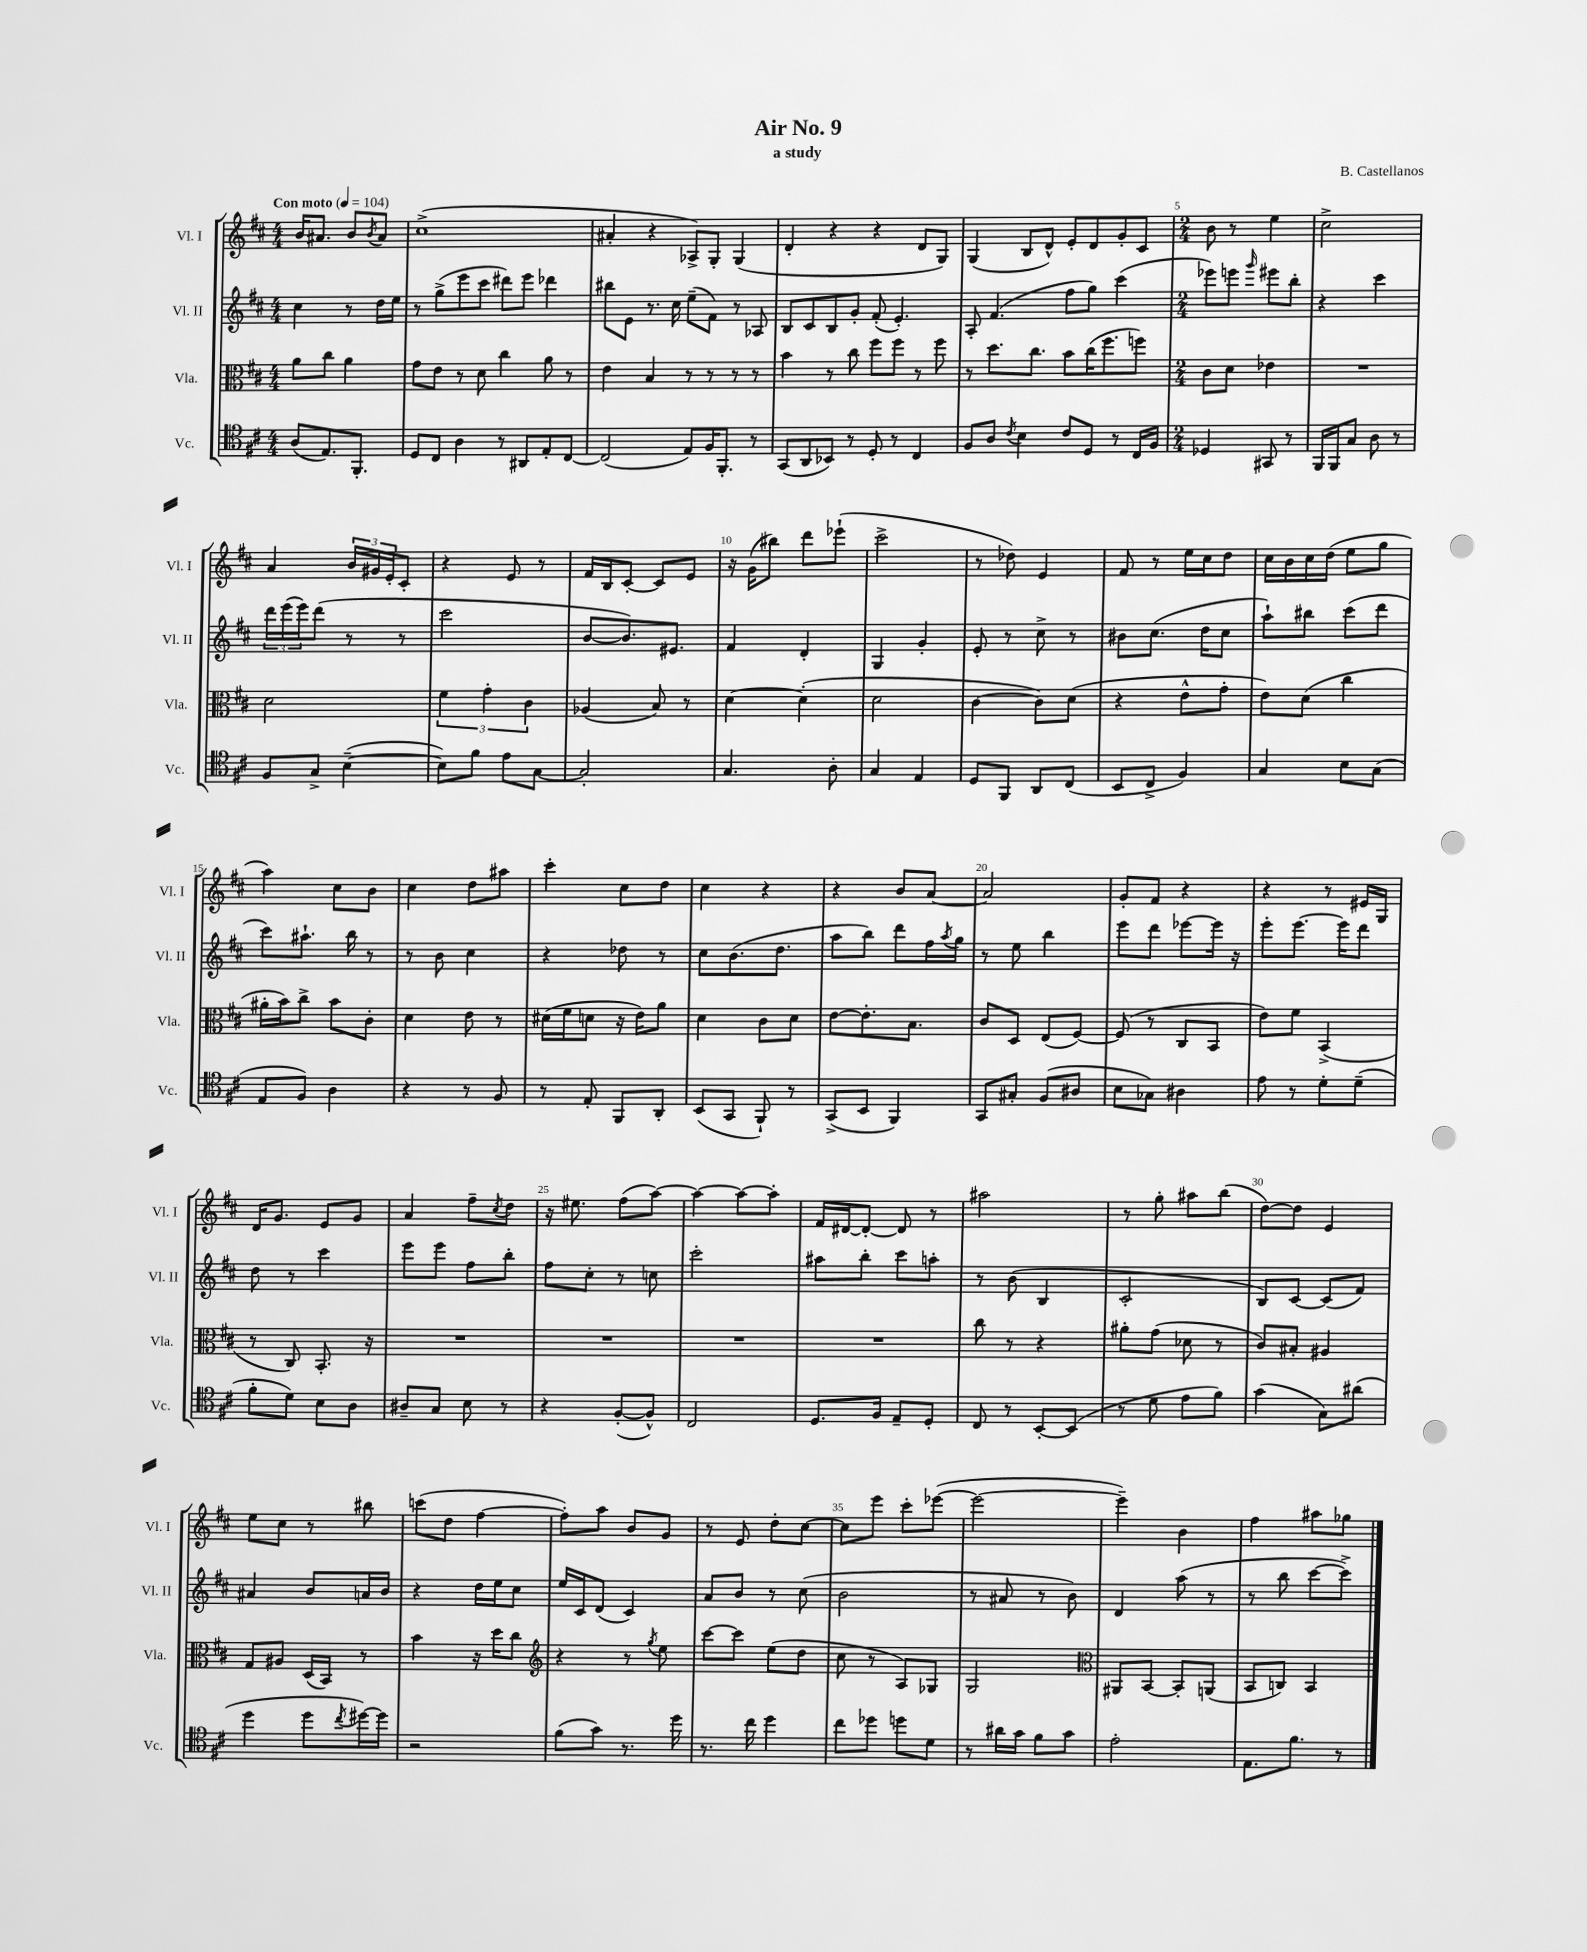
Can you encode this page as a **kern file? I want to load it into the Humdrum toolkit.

**kern	**kern	**kern	**kern
*part4	*part3	*part2	*part1
*staff4	*staff3	*staff2	*staff1
*I"Vc.	*I"Vla.	*I"Vl. II	*I"Vl. I
*I'Vc.	*I'Vla.	*I'Vl. II	*I'Vl. I
*clefC4	*clefC3	*clefG2	*clefG2
*k[f#c#]	*k[f#c#]	*k[f#c#]	*k[f#c#]
*M4/4	*M4/4	*M4/4	*M4/4
*MM104	*MM104	*MM104	*MM104
=	=	=	=
!	!	!	!LO:TX:a:B:t=Con moto
(8A/L	8a\L	4cc#\	16b/KL
.	.	.	8.a#X/J
8.E/)	8cc#\J	.	.
.	4a\	8r	8b/L
8.FF#'/J	.	.	.
.	.	.	8qb/
.	.	16dd\LL	8a#/J
.	.	16ee\JJ	.
=1	=1	=1	=1
8D/L	8g\L	8r	(1cc#^
8C#/J	8e\J	(8gg^\L	.
4A\	8r	8eee\	.
.	8d\	8ccc#\J	.
8r	4cc#\	8ddd#X\L)	.
8AA#X/L	.	8eee\J	.
8E'/	8a\	4ddd-X\	.
[8C#/J	8r	.	.
=2	=2	=2	=2
(2C#/]	4e\	8bb#X\L	4a#X'/
.	.	8e\J	.
.	4B/	8.r	4r
.	.	16cc#\	.
8E/L)	8r	(8ee~\L	8A-X^/L)
16F#/K	8r	8f#\J)	8G'/J
8.FF#'/J	.	.	.
.	8r	8r	(4G/
8r	8r	8A-X/	.
=3	=3	=3	=3
(8GG/L	4b\	8B/L	4d'/
8AA/	.	8c#/	.
8BB-X/J)	8r	8B/	4r
8r	8cc#\	8g'/J	.
8D'/	8ff#\L	(8f#'/	4r
8r	8ff#\J	4.e'/)	.
4C#/	8r	.	8d/L
.	8ff#\	.	8G/J)
=4	=4	=4	=4
8F#/L	8r	8A'/	(4G/
8A/J	8.dd\L	(4.f#/	.
8qc#/	.	.	.
4B\	.	.	8B/L
.	8.cc#\J	.	.
.	.	.	8d^^/J)
8c#/L	8b\L	8ff#\L	8e'/L
8D/J	(16cc#\K	8gg\J)	8d/
.	8.ff#\	.	.
8r	.	(4ccc#\	8g'/
16C#/LL	8ffn\J)	.	8c#/J
16F#/JJ	.	.	.
=5	=5	=5	=5
*M2/4	*M2/4	*M2/4	*M2/4
4D-X/	8c#\L	8eee-X\L)	8b\
.	8d\J	8eeen\J	8r
.	.	16qqggg/	.
8GG#X/	4e-X\	8eee#X\L	4ee\
8r	.	8bb'\J	.
=6	=6	=6	=6
16FF#/LL	2r	4r	2cc#^\
16FF#/J	.	.	.
8G/J	.	.	.
8A\	.	4ccc#\	.
8r	.	.	.
!!LO:LB:g=z
=7	=7	=7	=7
8F#/L	2d\	24ddd\LL	4a/
.	.	(24eee\	.
.	.	24eee\J)	.
8G^/J	.	(8ddd\J	.
([4B~\	.	8r	24b/LL
.	.	.	24g#X/
.	.	.	24e'/J
.	.	8r	8c#'/J
=8	=8	=8	=8
8B\L])	6f#\	2ccc#\	4r
8f#\J	.	.	.
.	6g'\	.	.
8e\L	.	.	8e/
.	6c#\	.	.
[8G\J	.	.	8r
=9	=9	=9	=9
2G'/]	(4A-X/	[8b/L	16f#/LL
.	.	.	16B/J
.	.	8.b/])	[8c#'/J
.	8B/)	.	8c#/L]
.	.	8.e#X/J	.
.	8r	.	8e/J
=10	=10	=10	=10
4.G/	[4d\	4f#/	16r
.	.	.	(16g\KL
.	.	.	8bb#X\J)
.	(4d'\]	4d'/	8ddd\L
8A'\	.	.	(8eee-X`\J
=11	=11	=11	=11
4G/	2d\	4G/	2ccc#^\
4E/	.	4g'/	.
=12	=12	=12	=12
8D/L	[4c#\	8e'/	8r
8FF#/J	.	8r	8dd-X\)
8AA/L	8c#\L])	8cc#^\	4e/
(8C#/J	(8d\J	8r	.
=13	=13	=13	=13
8BB/L	4r	8b#X\L	8f#/
8C#^/J	.	(8.cc#\J	8r
4F#/)	8e^^\L	.	16ee\LL
.	.	16dd\KL	16cc#\J
.	8g'\J	8cc#\J	8dd\J
=14	=14	=14	=14
4G/	8e\L)	8aa`\L)	16cc#\LL
.	.	.	16b\
.	(8d\J	8bb#X\J	16cc#\
.	.	.	(16dd\JJ
8B\L	4cc#\	(8ccc#\L	8ee\L
(8G\J	.	8ddd\J	8gg\J
!!LO:LB:g=z
=15	=15	=15	=15
8E/L	16a#X'\LL	8ccc#\L)	4aa\)
.	16b\J)	.	.
8F#/J)	8cc#^\J	8.aa#X`\J	.
4A\	8b\L	.	8cc#\L
.	.	16bb\	.
.	8c#'\J	8r	8b\J
=16	=16	=16	=16
4r	4d\	8r	4cc#\
.	.	8b\	.
8r	8e\	4cc#\	8dd\L
8F#/	8r	.	8aa#X\J
=17	=17	=17	=17
8r	(16d#X\LL	4r	4ccc#'\
.	16f#\J	.	.
8E'/	8dn\J	.	.
8FF#/L	16r	8dd-X\	8cc#\L
.	16e\KL)	.	.
8AA'/J	8a\J	8r	8dd\J
=18	=18	=18	=18
(8BB/L	4d\	8cc#\L	4cc#\
8GG/J	.	(8.b\	.
8FF#`/)	8c#\L	.	4r
.	.	8.dd\J	.
8r	8d\J	.	.
=19	=19	=19	=19
(8GG^/L	[8e\L	8aa\L	4r
8BB/J	8.e'\]	8bb\J)	.
4FF#/)	.	8ddd\L	8b/L
.	8.B\J	.	.
.	.	16ff#\L	[8a/J
.	.	8qaa/	.
.	.	16gg\JJ	.
=20	=20	=20	=20
8GG/L	8c#/L	8r	2a/]
8G#X'/J	8D/J	8ee\	.
(8F#/L	(8E/L	4bb\	.
8A#X/J	[8F#/J)	.	.
=21	=21	=21	=21
8B\L	(8F#/]	8eee\L	8g'/L
8G-X\J)	8r	8ddd\J	8f#/J
4A#X\	8C#/L	[8eee-X\L	4r
.	8BB/J	16eee-\Jk]	.
.	.	16r	.
=22	=22	=22	=22
8e\	8e\L)	8eee'\L	4r
8r	8f#\J	[8.eee\J	.
8d'\L	(4BB^/	.	8r
.	.	16eee\KL]	.
(8d~\J	.	8ddd\J	16e#X/LL
.	.	.	16G/JJ
!!LO:LB:g=z
=23	=23	=23	=23
8f#'\L	8r	8dd\	16d/KL
.	.	.	8.g/J
8d\J)	8C#/)	8r	.
8B\L	8.BB'/	4ccc#\	8e/L
8A\J	.	.	8g/J
.	16r	.	.
=24	=24	=24	=24
8A#X~/L	2r	8eee\L	4a/
8G/J	.	8eee\J	.
8B\	.	8ff#\L	8ff#~\L
.	.	.	8qcc#/
8r	.	8bb'\J	8dd\J
=25	=25	=25	=25
4r	2r	8ff#\L	16r
.	.	.	8.ee#X\
.	.	8cc#'\J	.
([8F#'/L	.	8r	(8ff#\L
8F#^^/J])	.	8ccn\	[8aa\J)
=26	=26	=26	=26
2C#/	2r	2ccc#'\	4aa\_
.	.	.	8aa\L_
.	.	.	8aa'\J]
=27	=27	=27	=27
8.D/L	2r	8aa#X\L	16f#/LL
.	.	.	[16d#X/J
.	.	8bb'\J	8d#'/J_
16F#/Jk	.	.	.
8E~/L	.	8ccc#\L	8d#/]
8D'/J	.	8aan'\J	8r
=28	=28	=28	=28
8C#/	8cc#\	8r	2aa#X\
8r	8r	(8b\	.
[8BB'/L	4r	4B/	.
(8BB/J]	.	.	.
=29	=29	=29	=29
8r	8a#X'\L	2c#'/	8r
8d\	(8g\J	.	8gg'\
8e\L	8d-X\	.	8aa#X\L
8f#\J)	8r	.	(8bb\J
=30	=30	=30	=30
(4g\	8c#/L)	8B/L)	[8dd\L)
.	8B#X'/J	[8c#/J	8dd\J]
8G\L)	4A#X/	(8c#/L]	4e/
(8a#X\J	.	8f#/J)	.
!!LO:LB:g=z
=31	=31	=31	=31
4dd\	8G/L	4a#X/	8ee\L
.	8A#X/J	.	8cc#\J
8dd\L	(16D/LL	8b/L	8r
.	16BB/JJ)	.	.
8qcc#/	.	.	.
[16dd#X\L)	8r	16an/L	8bb#X\
16dd#\JJ]	.	16b/JJ	.
=32	=32	=32	=32
2r	4b\	4r	(8cccn\L
.	.	.	8dd\J
.	16r	16dd\LL	[4ff#\
.	16dd\KL	16ee\J	.
.	8cc#\J	8cc#\J	.
=33	=33	=33	=33
*	*clefG2	*	*
(8f#\L	4r	16ee/LL	8ff#'\L])
.	.	16c#/J	.
8g\J)	.	(8d/J	8aa\J
8.r	8r	4c#/)	8b/L
.	8qgg/	.	.
.	8ee\	.	8g/J
16dd\	.	.	.
=34	=34	=34	=34
8.r	[8ccc#\L	8a/L	8r
.	8ccc#\J]	8b/J	8e/
16cc#\	.	.	.
4dd\	(8ee\L	8r	8dd'\L
.	8dd\J	(8cc#\	[8cc#\J
=35	=35	=35	=35
8cc#\L	8cc#\	2b\	8cc#\L]
8dd-X\J	8r	.	8eee\J
8ddn\L	8A/L)	.	8ccc#'\L
8d\J	8G-X/J	.	([8eee-X\J
=36	=36	=36	=36
8r	2G/	8r	2eee-\_
16a#X\LL	.	8a#X/	.
16g\JJ	.	.	.
8f#\L	.	8r	.
8g\J	.	8b\)	.
=37	=37	=37	=37
*	*clefC3	*	*
2e'\	8AA#X/L	4d/	4eee-~\])
.	[8BB/J	.	.
.	8BB'/L]	(8aa\	4b\
.	(8AAn/J	8r	.
=38	=38	=38	=38
8.E\L	8BB/L	8r	4ff#\
.	8Cn/J)	8bb\	.
8.f#\J	.	.	.
.	4BB/	[8ccc#\L	8aa#X\L
8r	.	8ccc#^\J])	8gg-X\J
==	==	==	==
*-	*-	*-	*-
